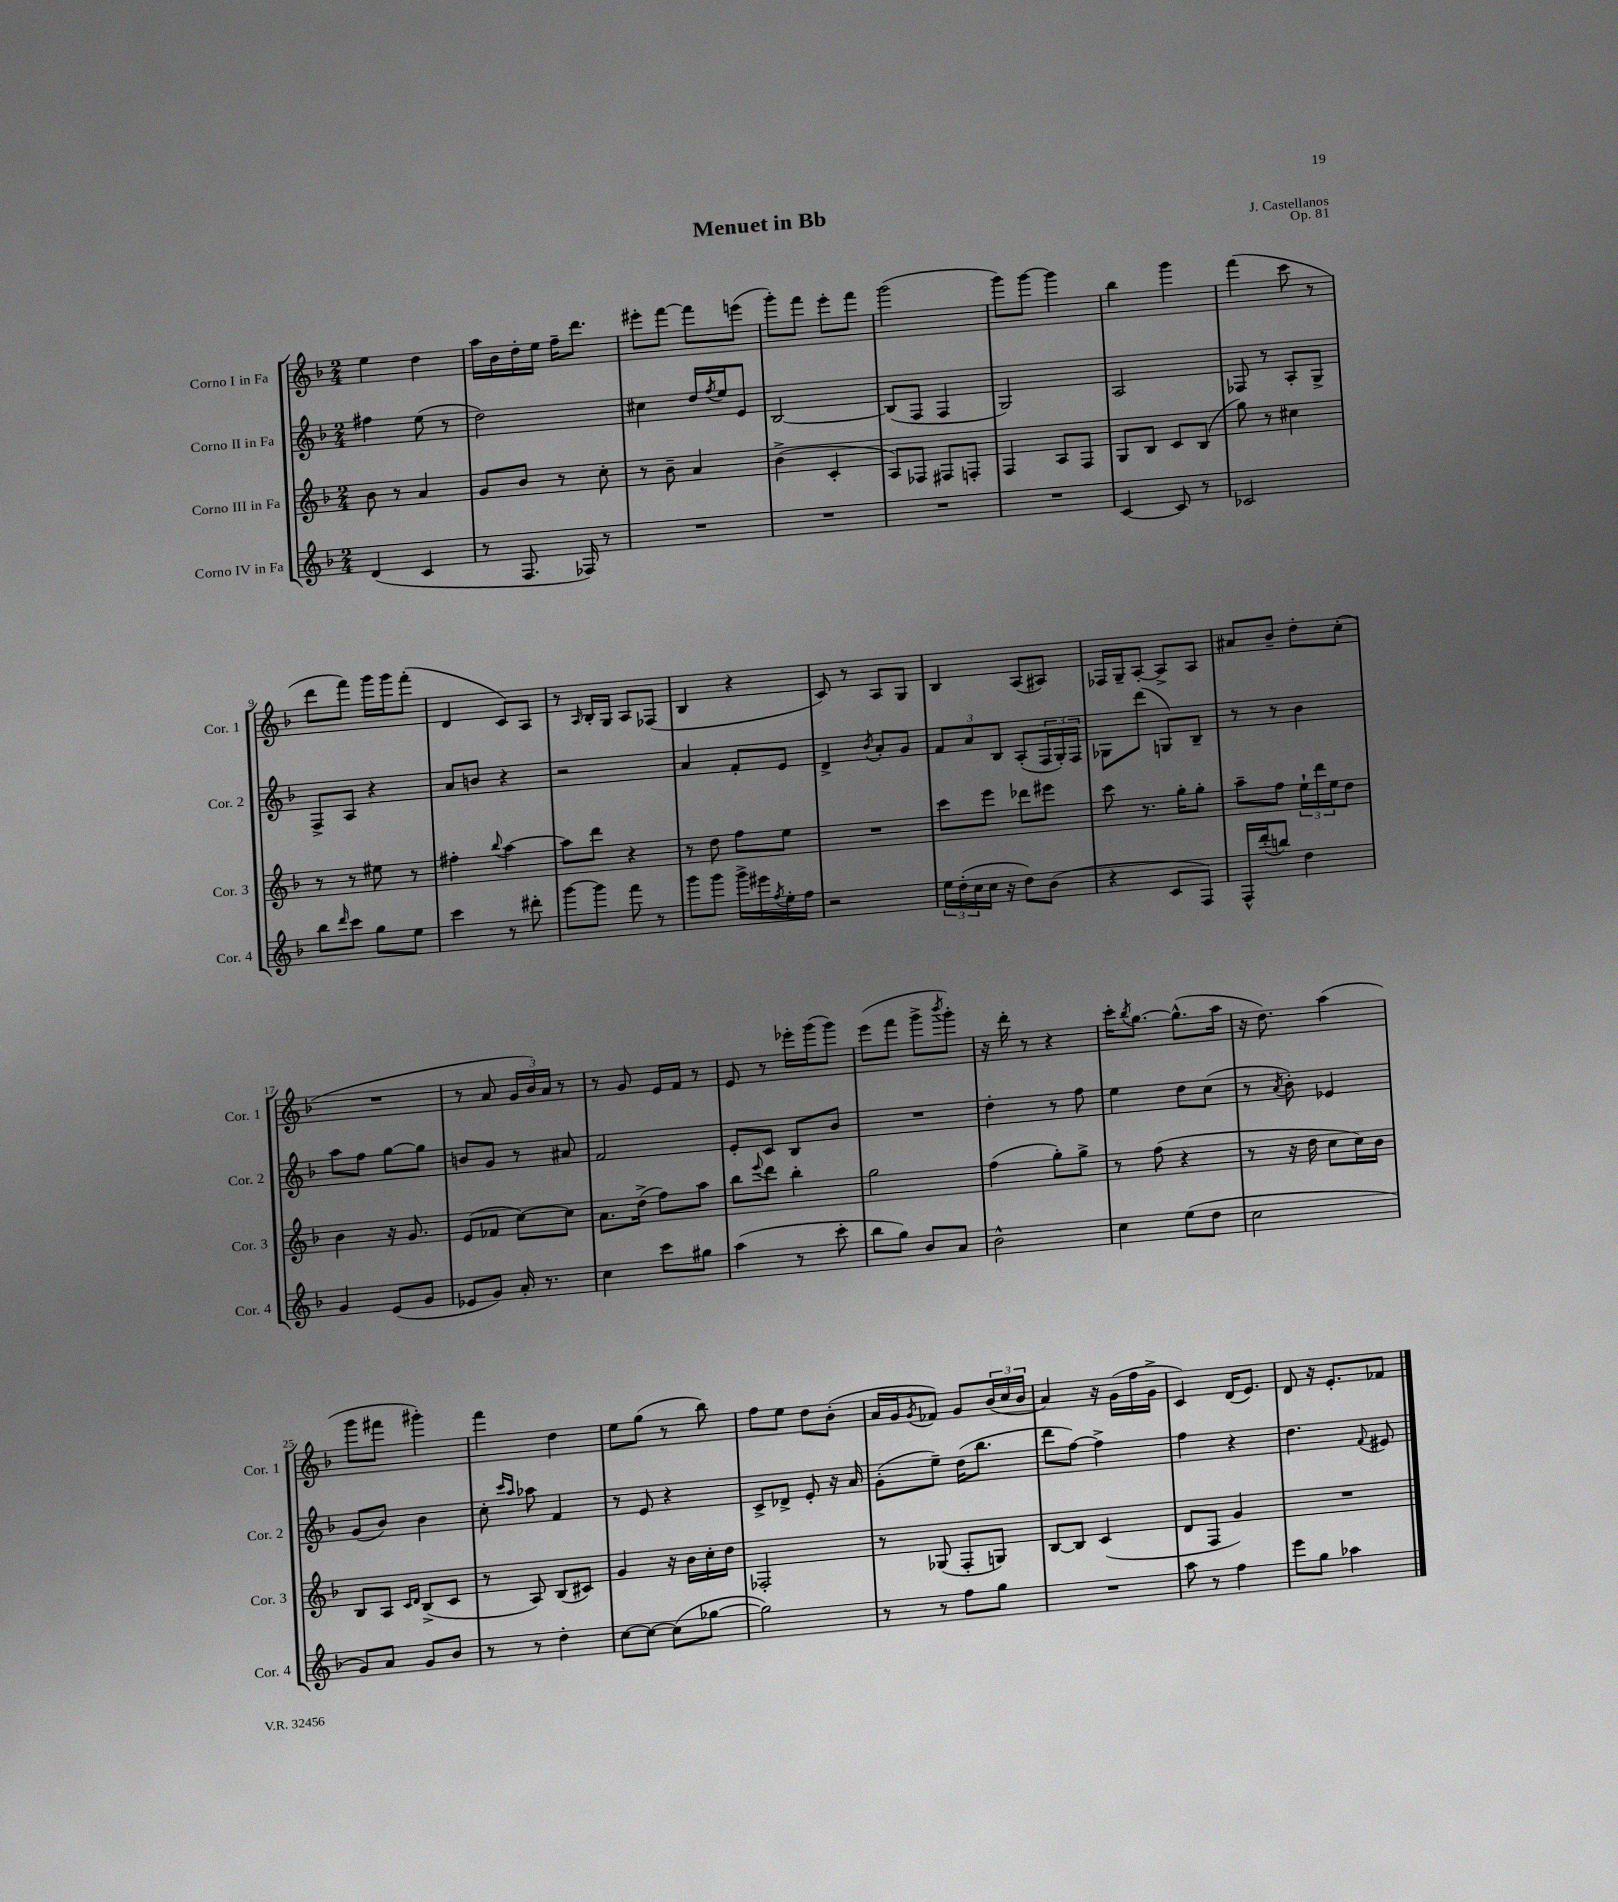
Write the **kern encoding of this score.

**kern	**kern	**kern	**kern
*staff4	*staff3	*staff2	*staff1
*clefG2	*clefG2	*clefG2	*clefG2
*k[b-]	*k[b-]	*k[b-]	*k[b-]
*M2/4	*M2/4	*M2/4	*M2/4
(4d/	8b-\	4ff#\	4ee\
.	8r	.	.
4c/	4a/	(8ee\	4dd\
.	.	8r	.
=	=	=	=
8r	8g/L	2dd\)	16aa\LL
.	.	.	16b-\
8.F/	8b-/J	.	16dd'\
.	.	.	16ee\JJ
.	8r	.	16ff~\LK
16F-/)	.	.	8.ddd\J
8r	8cc'\	.	.
=	=	=	=
2r	8r	4cc#\	8eee#'\L
.	8b-~\	.	[8fff\J
.	4a/	16dd/LL	8fff\]L
.	.	8qff/	.
.	.	16ee/J	.
.	.	8e/J	(8eee\J
=	=	=	=
2r	(4b-^\	[2B-/	8ggg'\L)
.	.	.	8fff\J
.	4c'/	.	8eee'\L
.	.	.	8fff\J
=	=	=	=
2r	8A/L)	(8B-/]L	(2ggg\
.	8F-/J	8F/J	.
.	8F#/L	4F/	.
.	8F'/J	.	.
=	=	=	=
2r	4F/	2G/)	8ggg\L)
.	.	.	[8ggg\J
.	8A/L	.	4ggg\]
.	8F/J	.	.
=	=	=	=
[4c/	8G/L	2A/	4bb-\
.	8B-/J	.	.
8c/]	8c/L	.	4ggg\
8r	(8B-/J	.	.
=	=	=	=
2c-/	8gg\)	8F-/	(4fff\
.	8r	8r	.
.	4cc#\	8A'/L	8ccc\
.	.	8G^/J	8r
=	=	=	=
8bb-\L	8r	8F^/L	8ddd\L
16qqddd/	.	.	.
8ccc\J	8r	8A/J	8fff\J)
8gg\L	8ee#\	4r	16ggg\LL
.	.	.	16ggg\J
8ee\J	8r	.	(8fff'\J
=	=	=	=
4ccc\	4ff#'\	8a/L	4d/
.	.	8b/J	.
.	8qqbb-/	.	.
8r	[4aa\	4r	8c/L)
8ddd#'\	.	.	8A/J
=	=	=	=
[8ggg\L	8aa\]L	2r	8r
.	.	.	16qqA/
8ggg\]J	8ddd\J	.	16B-'/LL
.	.	.	16G/JJ
8fff\	4r	.	8A/L
8r	.	.	(8F-/J
=	=	=	=
8ggg\L	8r	4a/	4B-/
8ggg\J	8dd\	.	.
16ggg^\LL	8ff\L	8f'/L	4r
16eee#\	.	.	.
8qff/	.	.	.
16ee'\	8ee\J	8e/J	.
16ff\JJ	.	.	.
=	=	=	=
2r	2r	4d^/	8c/)
.	.	.	8r
.	.	8qb-/	.
.	.	8a'/L	8A/L
.	.	8g/J	8G/J
=	=	=	=
24ee\LL	8ccc\L	12f/L	4B-/
(24dd'\	.	.	.
24cc\	.	12a/	.
16cc\JJ	8eee\J	.	.
.	.	12B-/J	.
16r	.	.	.
8dd\L)	8ddd-\L	(8A'/L	(8A/L
(8b-\J	8eee#\J	24F/L	8A#/J)
.	.	24G'/)	.
.	.	24F/JJ	.
=	=	=	=
4r	8ccc\	8G-\L	16F-/LL
.	.	.	16G~/J
.	8.r	(8ddd\J	[8A'/J
8c/L	.	8G/L)	8A^/]L
.	16gg'\LK	.	.
8F/J)	8gg'\J	8B-~/J	8A/J
=	=	=	=
16F^^/LL	8aa~\L	8r	8a#/L
(16ddd'/J	.	.	.
8bb/J)	8ff\J	8r	8b-~/J
4dd\	24ee`\LL	4b-\	8dd'\L
.	24ddd\	.	.
.	24ee\J	.	.
.	8dd\J	.	(8cc'\J
=	=	=	=
4g/	4b-\	8aa\L	2r
.	.	8ff\J	.
(8e/L	16r	[8gg\L	.
.	8.g/	.	.
8g/J	.	8gg\]J	.
=	=	=	=
8e-/L	(8e/L	8b/L	8r
8g/J)	8f-/J	8g/J	8a/
16a'/	[8cc\L)	8r	24g/LL
.	.	.	24b-/)
8.r	.	.	.
.	.	.	24a/JJ
.	8cc\]J	8a#/	8r
=	=	=	=
4cc\	8.a\L	2f/	8r
.	.	.	8g/
.	(16dd^\Jk	.	.
8ccc\L	8ff\L)	.	16e/LL
.	.	.	16f/JJ
8gg#\J	8aa\J	.	8r
=	=	=	=
(4aa\	8bb-\L	8e'/L	8e/
.	8qqeee/	.	.
.	8ddd\J	8c/J	8r
8r	4bb-'\	8B-/L	16eee-'\LL
.	.	.	(16ggg\J
8ccc'\	.	8b-/J	8ggg\J)
=	=	=	=
8bb-\L	2gg\	2r	(8eee\L
8gg\J)	.	.	8fff\J
8b-/L	.	.	8ggg^\L
.	.	.	8qbbb-/
8a/J	.	.	8ggg'\J)
=	=	=	=
2b-^^\	(4ff\	4dd'\	16r
.	.	.	16ddd'\
.	.	.	8r
.	8gg'\L)	8r	4r
.	8gg^\J	8ff\	.
=	=	=	=
4cc\	8r	4ee\	16ccc'\LK
.	.	.	8qbb-/
.	.	.	[8.gg\J
.	(8ff\	.	.
(8ee\L	4r	8dd\L	(8.gg^^\]L
8dd\J	.	(8cc\J	.
.	.	.	16aa\Jk
=	=	=	=
2cc\	8r	8r	16r
.	.	.	8.dd\)
.	.	8qa/	.
.	16r	8b-'\)	.
.	16dd\	.	.
.	8cc\L	4e-/	(4aa\
.	16cc\L)	.	.
.	16b-\JJ	.	.
=	=	=	=
8g/L)	8B-/L	(8g/L	8ggg\L
8a/J	8A/J	8b-/J)	8fff#\J
.	16qqc/LL	.	.
.	16qqd/JJ	.	.
8g/L	(8B-^/L	4b-\	4ggg#'\)
8b-/J	8c/J	.	.
=	=	=	=
8r	8r	8cc'\	4fff\
.	.	16qqccc/LL	.
.	.	16qqaa/JJ	.
8r	8A/)	8aa-\	.
4dd'\	(8B-/L	4f/	4dd\
.	8c#/J)	.	.
=	=	=	=
[8cc\L	4g/	8r	8ee\L
8cc\_J	.	8e/	(8gg\J
(8cc\]L	16r	4r	8r
.	16b-\LL	.	.
[8gg-\J	16cc'\	.	8bb-\)
.	16dd\JJ	.	.
=	=	=	=
2gg-\])	2F-'/	8c^/L	8ff\L
.	.	8d-^/J	8ee\J
.	.	8e'/	8dd\L
.	.	16r	(8b-'\J
.	.	16a/	.
=	=	=	=
8r	8r	(8g'\L	16a/LL
.	.	.	16g/J
.	.	.	8qg/
8r	(8G-/	8ee~\J)	8f-/J)
8ff\L	8F'/L	(16dd\LK	8g/L
.	.	8.bb-\J	.
8gg\J	8G/J)	.	(24b-/L
.	.	.	24cc/
.	.	.	24b-/JJ
=	=	=	=
2r	[8B-/L	8ddd\L	4a/)
.	8B-/]J	[8ff\J)	.
.	(4c/	4ff^\]	16r
.	.	.	(16g\LL
.	.	.	16ff\
.	.	.	16g^\JJ
=	=	=	=
8aa\	8d/L	4ff\	4c/)
8r	8F/J	.	.
4ff\	4g/)	4r	(16d/LK
.	.	.	8.e/J)
=	=	=	=
8eee\L	2r	4.dd\	8d/
8gg\J	.	.	16r
.	.	.	8.e'/L
4aa-\	.	.	.
.	.	8qqf/	.
.	.	8e#/	8f-/J
==	==	==	==
*-	*-	*-	*-
